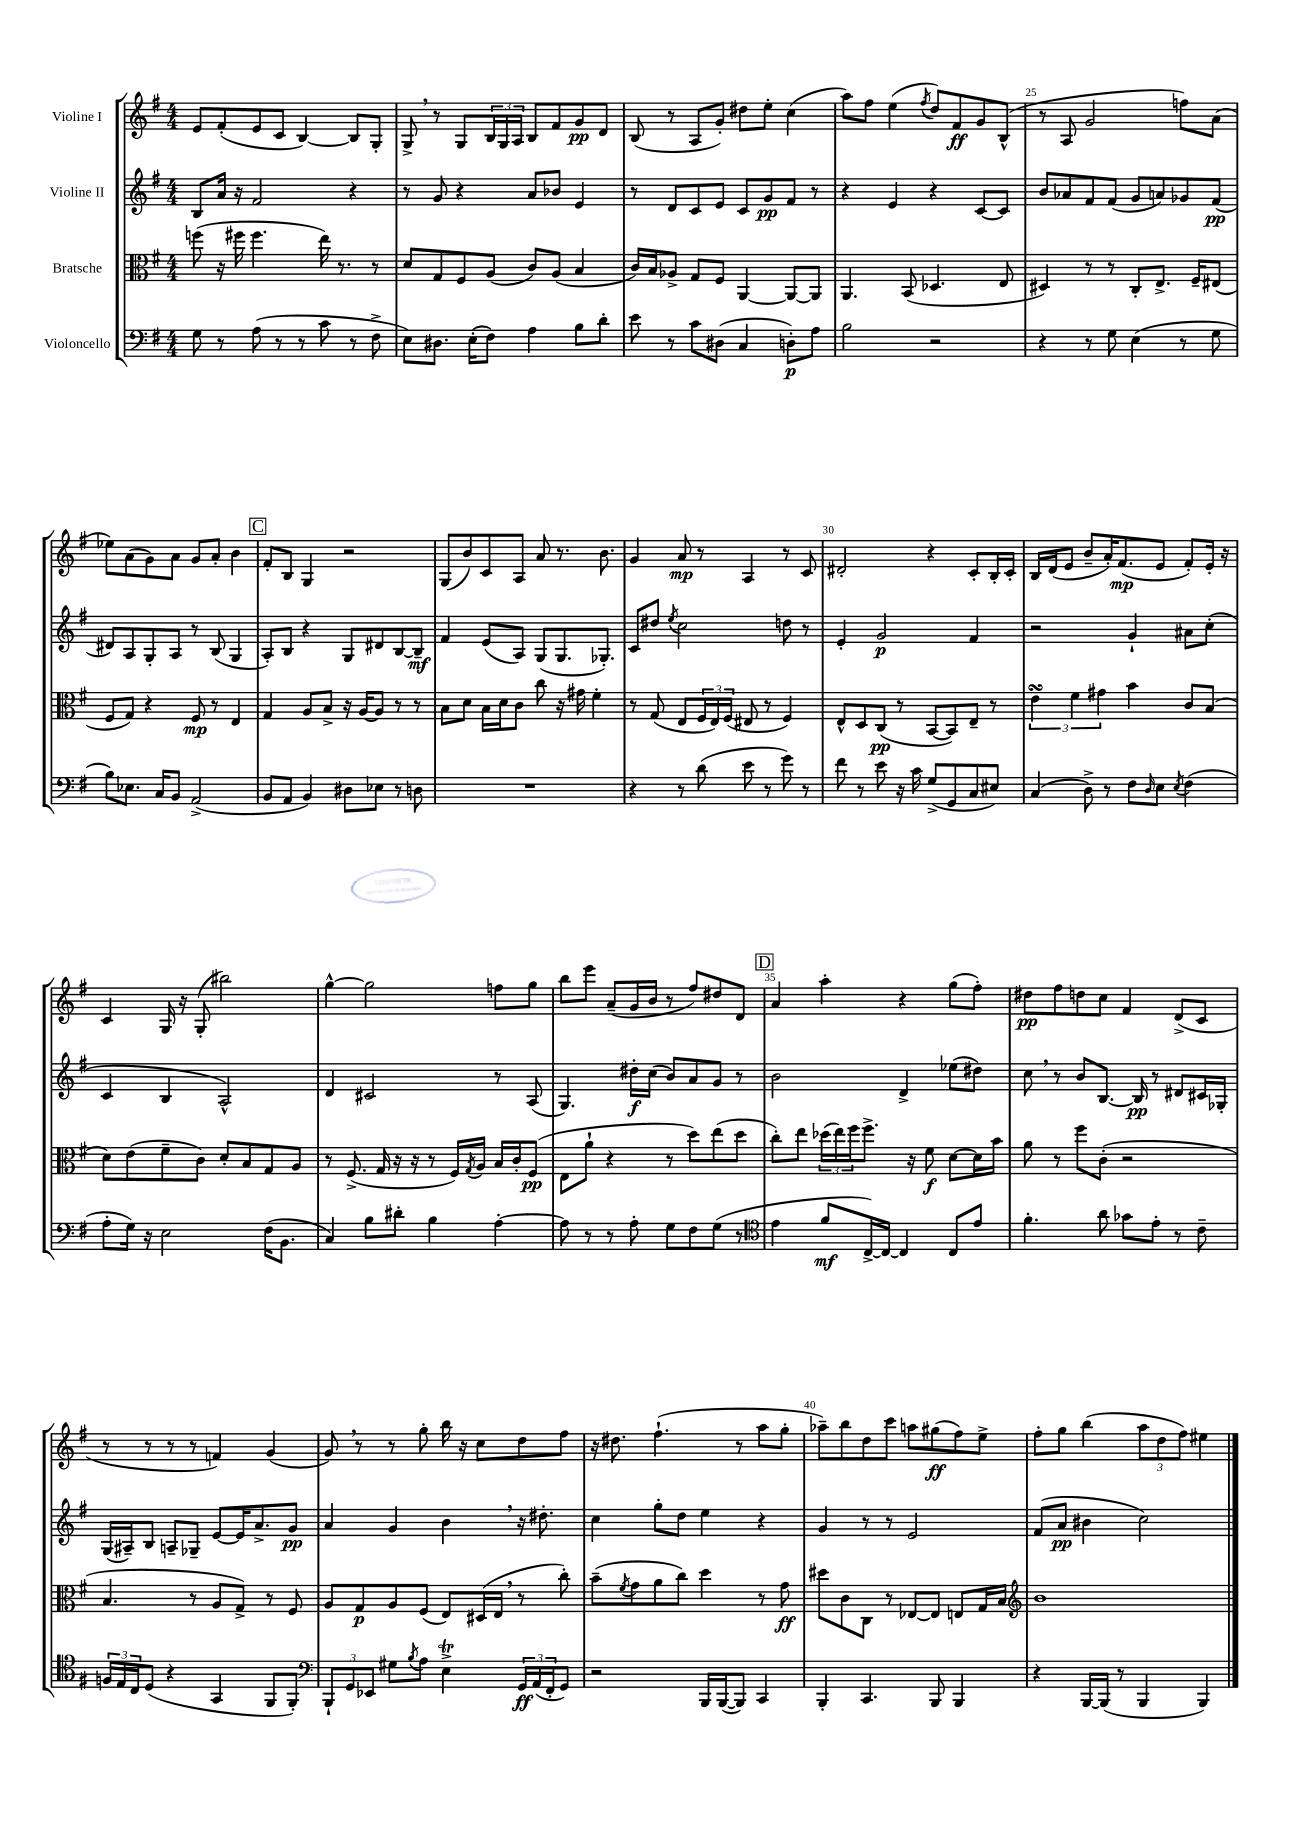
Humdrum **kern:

**kern	**dynam	**kern	**dynam	**kern	**dynam	**kern	**dynam
*part4	*part4	*part3	*part3	*part2	*part2	*part1	*part1
*staff4	*staff4	*staff3	*staff3	*staff2	*staff2	*staff1	*staff1
*I"Violoncello	*	*I"Bratsche	*	*I"Violine II	*	*I"Violine I	*
*clefF4	*	*clefC3	*	*clefG2	*	*clefG2	*
*k[f#]	*	*k[f#]	*	*k[f#]	*	*k[f#]	*
*M4/4	*	*M4/4	*	*M4/4	*	*M4/4	*
=21	=21	=21	=21	=21	=21	=21	=21
8G\	.	(8ffn\	.	8B/L	.	8e/L	.
8r	.	16r	.	16a/Jk	.	(8f#'/	.
.	.	16ff#X\	.	16r	.	.	.
(8A\	.	4.ff#\	.	2f#/	.	8e/	.
8r	.	.	.	.	.	8c/J	.
8r	.	.	.	.	.	[4B/)	.
8c\	.	16ee\)	.	.	.	.	.
.	.	8.r	.	.	.	.	.
8r	.	.	.	4r	.	8B/L]	.
8F#^\	.	8r	.	.	.	8G'/J	.
=22	=22	=22	=22	=22	=22	=22	=22
8E\L)	.	8d/L	.	8r	.	8G^,/	.
8.D#X\J	.	8G/	.	8g/	.	8r	.
.	.	8F#/	.	4r	.	8G/L	.
(16E'\KL	.	.	.	.	.	.	.
8F#\J)	.	(8A/J	.	.	.	24B/L	.
.	.	.	.	.	.	24G/	.
.	.	.	.	.	.	24A/JJ	.
4A\	.	8c/L)	.	8a/L	.	8B/L	.
.	.	(8A/J	.	8b-X/J	.	8f#/	.
8B\L	.	4B/	.	4e/	.	8g/	pp
8d'\J	.	.	.	.	.	8d/J	.
=23	=23	=23	=23	=23	=23	=23	=23
8e\	.	16c/LL)	.	8r	.	(8B/	.
.	.	16B/J	.	.	.	.	.
8r	.	8A-X^/J	.	8d/L	.	8r	.
8c\L	.	8G/L	.	8c/	.	8A/L	.
(8D#X\J	.	8F#/J	.	8e/J	.	8g'/J)	.
4C/	.	[4AA/	.	8c/L	.	8dd#X\L	.
.	.	.	.	8g/	pp	8ee'\J	.
8Dn'\L)	p	8AA/L_	.	8f#/J	.	(4cc\	.
8A\J	.	8AA/J]	.	8r	.	.	.
=24	=24	=24	=24	=24	=24	=24	=24
2B\	.	4.AA/	.	4r	.	8aa\L)	.
.	.	.	.	.	.	8ff#\J	.
.	.	.	.	4e/	.	(4ee\	.
.	.	(8BB/	.	.	.	.	.
.	.	.	.	.	.	8qff#/	.
2r	.	4.D-X/	.	4r	.	8dd/L)	.
.	.	.	.	.	.	8f#/	ff
.	.	.	.	[8c/L	.	8g/	.
.	.	8E/	.	8c/J]	.	(8B^^/J	.
=25	=25	=25	=25	=25	=25	=25	=25
4r	.	4D#X/)	.	8b/L	.	8r	.
.	.	.	.	8a-X/	.	8A/	.
8r	.	8r	.	8f#/	.	2g/	.
8G\	.	8r	.	(8f#/J	.	.	.
(4E\	.	8C'/L	.	8g/L	.	.	.
.	.	8.E^/J	.	8an/)	.	.	.
8r	.	.	.	8g-X/	.	8ffn\L)	.
.	.	16F#~/KL	.	.	.	.	.
8G\	.	(8E#X/J	.	(8f#/J	pp	(8a\J	.
!!LO:LB:g=z
=26	=26	=26	=26	=26	=26	=26	=26
8B\L)	.	8F#/L	.	8d#X/L)	.	8ee-X\L)	.
8.E-X\J	.	8G/J)	.	8A/	.	(8a\	.
.	.	4r	.	8G'/	.	8g\)	.
16C/KL	.	.	.	.	.	.	.
8BB/J	.	.	.	8A/J	.	8a\J	.
(2AA^/	.	8F#/	mp	8r	.	8g/L	.
.	.	8r	.	(8B/	.	8a'/J	.
.	.	4E/	.	4G/	.	4b\	.
!!LO:REH:place=s1:t=C
=27	=27	=27	=27	=27	=27	=27	=27
8BB/L	.	4G/	.	8A'/L)	.	8f#'/L	.
8AA/J	.	.	.	8B/J	.	8B/J	.
4BB/)	.	8A/L	.	4r	.	4G/	.
.	.	8B^/J	.	.	.	.	.
8D#X\L	.	16r	.	8G/L	.	2r	.
.	.	[16A/KL	.	.	.	.	.
8E-X\J	.	8A/J]	.	8d#X/	.	.	.
8r	.	8r	.	[8B/	.	.	.
8Dn\	.	8r	.	8B~/J]	mf	.	.
=28	=28	=28	=28	=28	=28	=28	=28
1r	.	8B\L	.	4f#/	.	(8G/L	.
.	.	8d\J	.	.	.	8b/)	.
.	.	16B\LL	.	(8e/L	.	8c/	.
.	.	16d\J	.	.	.	.	.
.	.	8c\J	.	8A/J)	.	8A/J	.
.	.	8cc\	.	(8G/L	.	8a/	.
.	.	16r	.	8.G/	.	8.r	.
.	.	16g#X\	.	.	.	.	.
.	.	4f#'\	.	.	.	.	.
.	.	.	.	8.G-X'/J)	.	8.b\	.
=29	=29	=29	=29	=29	=29	=29	=29
4r	.	8r	.	8c/L	.	4g/	.
.	.	(8G/	.	8dd#X/J	.	.	.
.	.	.	.	8qee/	.	.	.
8r	.	8E/L	.	2cc\	.	8a/	mp
(8d\	.	24F#/L	.	.	.	8r	.
.	.	24E/)	.	.	.	.	.
.	.	(24F#/JJ	.	.	.	.	.
8e\	.	8E#X/	.	.	.	4A/	.
8r	.	8r	.	.	.	.	.
8g\)	.	4F#/)	.	8ddn\	.	8r	.
8r	.	.	.	8r	.	8c/	.
=30	=30	=30	=30	=30	=30	=30	=30
8f#\	.	8E^^/L	.	4e'/	.	2d#X'/	.
8r	.	8D/	.	.	.	.	.
8e\	.	(8C/J	pp	2g/	p	.	.
16r	.	8r	.	.	.	.	.
16c\	.	.	.	.	.	.	.
(8G^/L	.	[8BB/L	.	.	.	4r	.
8GG/	.	8BB/])	.	.	.	.	.
8C/	.	8E~/J	.	4f#/	.	8c'/L	.
8E#X/J)	.	8r	.	.	.	16B'/L	.
.	.	.	.	.	.	16c'/JJ	.
=31	=31	=31	=31	=31	=31	=31	=31
(4C/	.	6esSSS\	.	2r	.	16B/LL	.
.	.	.	.	.	.	(16d/J	.
.	.	.	.	.	.	8e/J	.
.	.	6f#\	.	.	.	.	.
8D^\)	.	.	.	.	.	8b~/L	.
.	.	6g#X\	.	.	.	.	.
8r	.	.	.	.	.	16a'/K)	.
.	.	.	.	.	.	(8.f#/	mp
8F#\L	.	4b\	.	4g`/	.	.	.
16qqD/	.	.	.	.	.	.	.
8E\J	.	.	.	.	.	8e/J	.
8qE/	.	.	.	.	.	.	.
(4F#\	.	8c/L	.	8a#X\L	.	8f#'/L)	.
.	.	(8B/J	.	(8cc'\J	.	16e'/Jk	.
.	.	.	.	.	.	16r	.
!!LO:LB:g=z
=32	=32	=32	=32	=32	=32	=32	=32
8A'\L	.	8d\L)	.	4c/	.	4c/	.
16G\Jk)	.	(8e\	.	.	.	.	.
16r	.	.	.	.	.	.	.
2E\	.	8f#~\	.	4B/	.	16G/	.
.	.	.	.	.	.	16r	.
.	.	8c\J)	.	.	.	(8G'/	.
.	.	8d'/L	.	2A^^/)	.	2bb#X\)	.
.	.	8B/	.	.	.	.	.
(16F#\KL	.	8G/	.	.	.	.	.
8.BB\J	.	.	.	.	.	.	.
.	.	8A/J	.	.	.	.	.
=33	=33	=33	=33	=33	=33	=33	=33
4C/)	.	8r	.	4d/	.	[4gg^^\	.
.	.	(8.F#^/	.	.	.	.	.
8B\L	.	.	.	2c#X/	.	2gg\]	.
.	.	16G/	.	.	.	.	.
8d#X'\J	.	16r	.	.	.	.	.
.	.	16r	.	.	.	.	.
4B\	.	8r	.	.	.	.	.
.	.	16F#/LL)	.	.	.	.	.
.	.	8qG/	.	.	.	.	.
.	.	16A/JJ	.	.	.	.	.
[4A'\	.	16B/LL	.	8r	.	8ffn\L	.
.	.	16c'/J	.	.	.	.	.
.	.	(8F#/J	pp	(8A/	.	8gg\J	.
=34	=34	=34	=34	=34	=34	=34	=34
8A\]	.	8E\L	.	4.G/)	.	8bb\L	.
8r	.	8a`\J	.	.	.	8eee\J	.
8r	.	4r	.	.	.	(8a~/L	.
8A'\	.	.	.	16dd#X'\LL	f	16g/L	.
.	.	.	.	(16cc\JJ	.	16b/JJ	.
8G\L	.	8r	.	8b/L)	.	8r	.
8F#\	.	8dd\L)	.	8a/	.	8ff#/L)	.
(8G\J	.	(8ee\	.	8g/J	.	8dd#X/	.
8r	.	8dd\J	.	8r	.	8d/J	.
!!LO:REH:place=s1:t=D
=35	=35	=35	=35	=35	=35	=35	=35
*clefC4	*	*	*	*	*	*	*
4e\	.	8cc'\L)	.	2b\	.	4a/	.
.	.	8ee\J	.	.	.	.	.
8f#/L	mf	(24dd-X\LL	.	.	.	4aa'\	.
.	.	24ee\)	.	.	.	.	.
.	.	24ff#\J	.	.	.	.	.
[16C^/L)	.	8.ff#^\J	.	.	.	.	.
16C/JJ_	.	.	.	.	.	.	.
4C/]	.	.	.	4d^/	.	4r	.
.	.	16r	.	.	.	.	.
.	.	8f#\	f	.	.	.	.
8C/L	.	[8d\L	.	(8ee-X\L	.	(8gg\L	.
8e/J	.	16d\L]	.	8dd#X\J)	.	8ff#'\J)	.
.	.	16b\JJ	.	.	.	.	.
=36	=36	=36	=36	=36	=36	=36	=36
4.f#'\	.	8a\	.	8cc,\	.	8dd#X\L	pp
.	.	8r	.	8r	.	8ff#\	.
.	.	8ff#\L	.	8b/L	.	8ddn\	.
8a\	.	(8c'\J	.	[8.B/J	.	8cc\J	.
8g-X\L	.	2r	.	.	.	4f#/	.
.	.	.	.	16B/]	pp	.	.
8e'\J	.	.	.	8r	.	.	.
8r	.	.	.	8d#X/L	.	(8d^/L	.
8c~\	.	.	.	16c#X/L	.	8c/J	.
.	.	.	.	16G-X'/JJ	.	.	.
!!LO:LB:g=z
=37	=37	=37	=37	=37	=37	=37	=37
24Fn/LL	.	4.B/	.	(16G/LL	.	8r	.
24E/	.	.	.	.	.	.	.
.	.	.	.	16A#X~/J)	.	.	.
24C/J	.	.	.	.	.	.	.
(8D/J	.	.	.	8B/J	.	8r	.
4r	.	.	.	8An~/L	.	8r	.
.	.	8r	.	8G-X~/J	.	8r	.
4GG/	.	8A/L	.	[8e/L	.	4fn/)	.
.	.	8G^/J)	.	16e/K]	.	.	.
.	.	.	.	8.a^/	.	.	.
8FF#/L	.	8r	.	.	.	(4g/	.
8FF#'/J)	.	8F#/	.	8g/J	pp	.	.
=38	=38	=38	=38	=38	=38	=38	=38
*clefF4	*	*	*	*	*	*	*
12BBB`/L	.	8A/L	.	4a/	.	8g,/)	.
12GG/	.	.	.	.	.	.	.
.	.	8G/	p	.	.	8r	.
12EE-X/J	.	.	.	.	.	.	.
8G#X\L	.	8A/	.	4g/	.	8r	.
8qB/	.	.	.	.	.	.	.
8A\J	.	(8F#/J	.	.	.	8gg'\	.
4ET^\	.	8E/L)	.	4b,\	.	16bb\	.
.	.	.	.	.	.	16r	.
.	.	(16D#X/L	.	.	.	8cc\L	.
.	.	16E,/JJ	.	.	.	.	.
24GG/LL	ff	8r	.	16r	.	8dd\	.
(24AA/	.	.	.	.	.	.	.
.	.	.	.	8.dd#X'\	.	.	.
24FF#'/J	.	.	.	.	.	.	.
8GG/J)	.	8cc'\)	.	.	.	8ff#\J	.
=39	=39	=39	=39	=39	=39	=39	=39
2r	.	(8b~\L	.	4cc\	.	16r	.
.	.	.	.	.	.	8.dd#X\	.
.	.	8qf#/	.	.	.	.	.
.	.	8g\	.	.	.	.	.
.	.	8a\	.	8gg'\L	.	(4.ff#`\	.
.	.	8cc\J)	.	8dd\J	.	.	.
16BBB/LL	.	4dd\	.	4ee\	.	.	.
([16BBB/J	.	.	.	.	.	.	.
8BBB/J])	.	.	.	.	.	8r	.
4CC/	.	8r	.	4r	.	8aa\L	.
.	.	8g\	ff	.	.	8gg'\J	.
=40	=40	=40	=40	=40	=40	=40	=40
4BBB'/	.	8dd#X\L	.	4g/	.	8aa-X~\L)	.
.	.	8c\	.	.	.	8bb\	.
4.CC/	.	8C\J	.	8r	.	8dd\	.
.	.	8r	.	8r	.	8ccc\J	.
.	.	[8E-X/L	.	2e/	.	8aan\L	.
8BBB/	.	8E-/J]	.	.	.	(8gg#X\	ff
4BBB/	.	8En/L	.	.	.	8ff#\)	.
.	.	16G/L	.	.	.	8ee^\J	.
.	.	16B/JJ	.	.	.	.	.
=41	=41	=41	=41	=41	=41	=41	=41
*	*	*clefG2	*	*	*	*	*
4r	.	1b	.	(8f#/L	.	8ff#'\L	.
.	.	.	.	8a/J	pp	8gg\J	.
[16BBB/LL	.	.	.	4b#X\	.	(4bb\	.
(16BBB/JJ]	.	.	.	.	.	.	.
8r	.	.	.	.	.	.	.
4BBB/	.	.	.	2cc\)	.	12aa\L	.
.	.	.	.	.	.	12dd\	.
.	.	.	.	.	.	12ff#\J)	.
4BBB/)	.	.	.	.	.	4ee#X\	.
==	==	==	==	==	==	==	==
*-	*-	*-	*-	*-	*-	*-	*-
